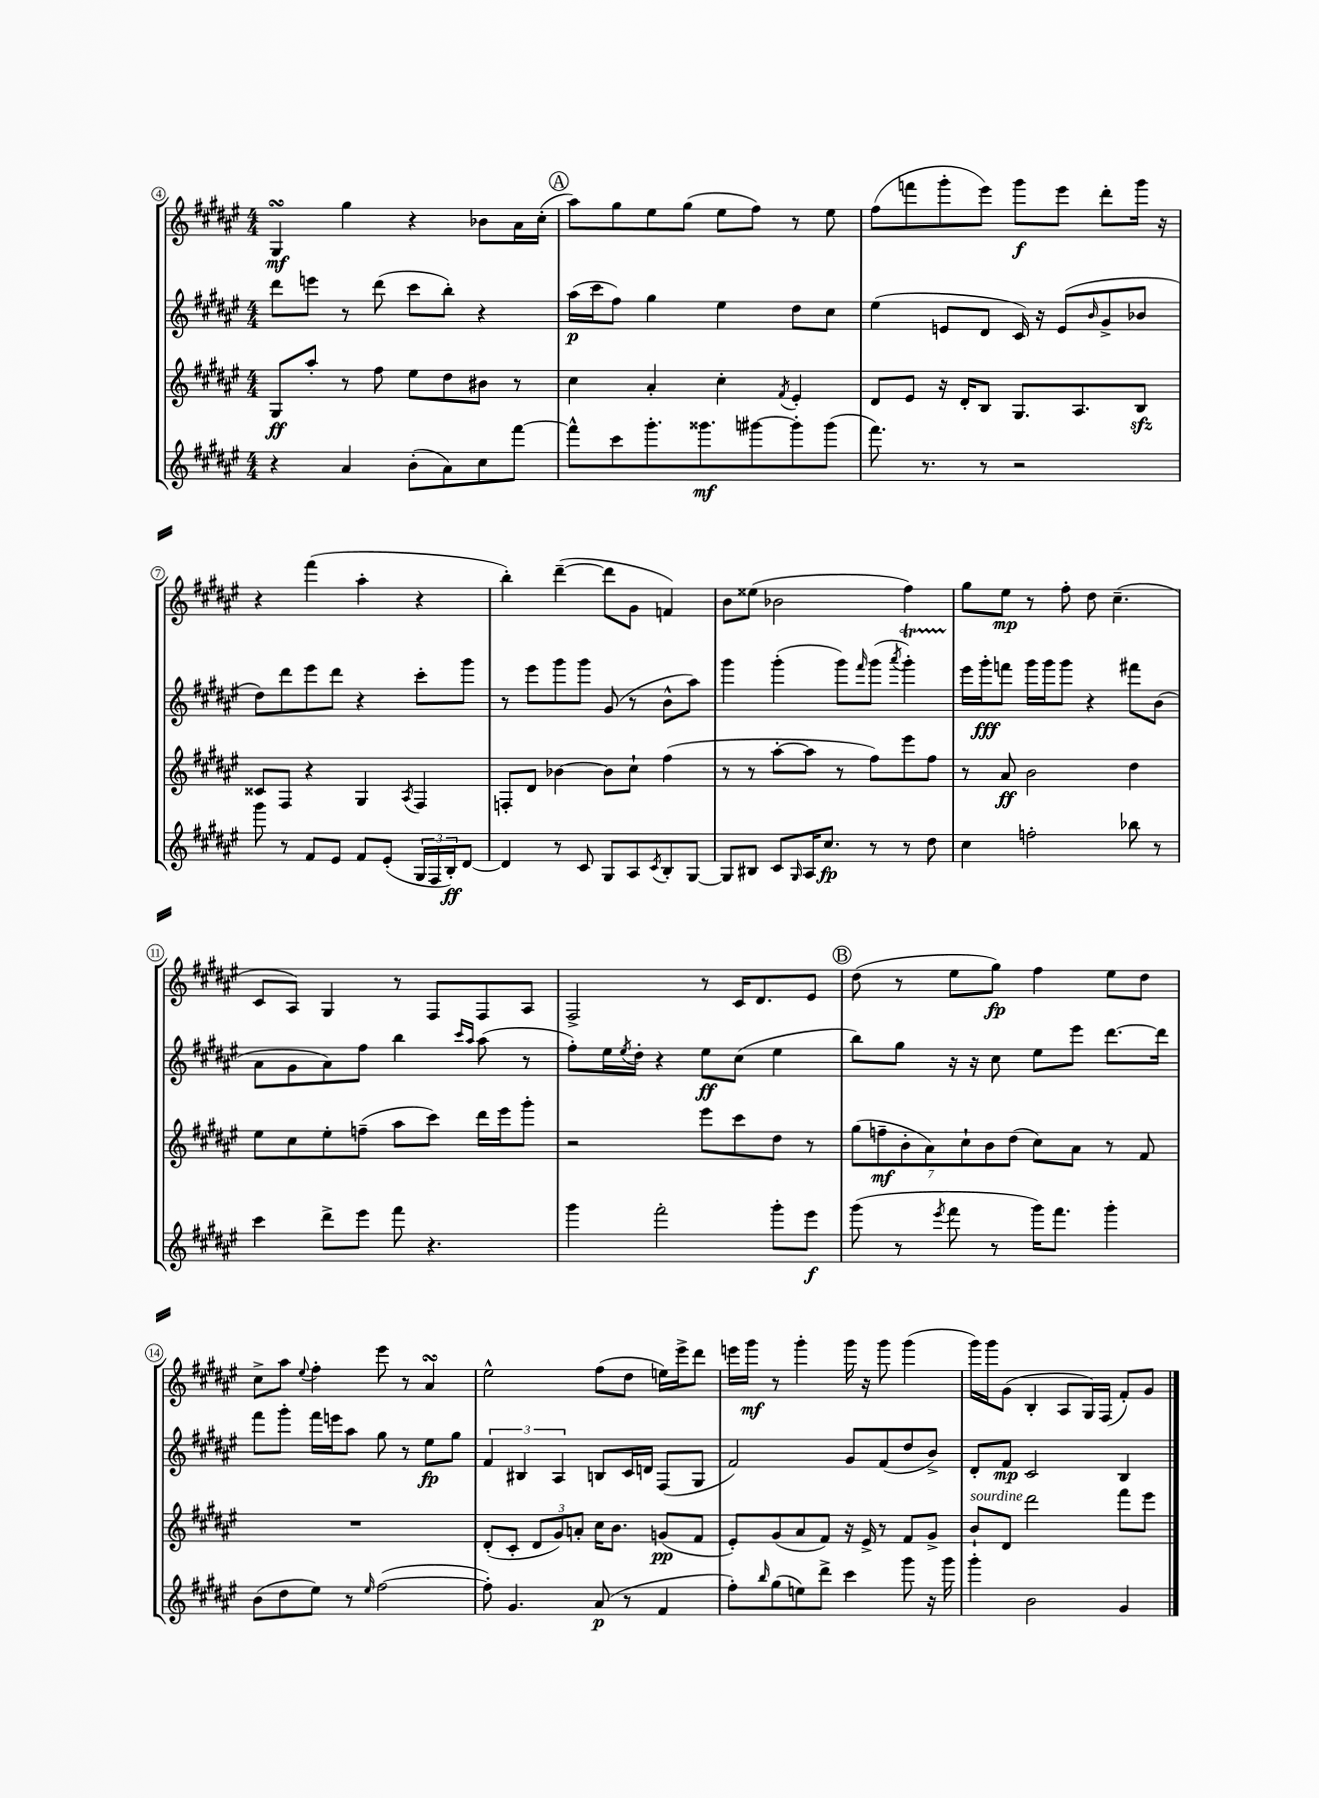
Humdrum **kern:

**kern	**kern	**kern	**kern
*staff4	*staff3	*staff2	*staff1
*clefG2	*clefG2	*clefG2	*clefG2
*k[f#c#g#d#a#e#]	*k[f#c#g#d#a#e#]	*k[f#c#g#d#a#e#]	*k[f#c#g#d#a#e#]
*M4/4	*M4/4	*M4/4	*M4/4
4r	8G#	8ddd#	4G#
.	8aa#'	8eee	.
4a#	8r	8r	4gg#
.	8ff#	(8ddd#	.
(8b'	8ee#	8ccc#	4r
8a#)	8dd#	8bb')	.
8cc#	8b#	4r	8b-
[8fff#	8r	.	16a#
.	.	.	(16cc#'
=	=	=	=
8fff#^^]	4cc#	(16aa#	8aa#)
.	.	16ccc#	.
8ccc#	.	8ff#)	8gg#
8.ggg#'	4a#'	4gg#	8ee#
.	.	.	(8gg#
8.ggg##	.	.	.
.	4cc#'	4ee#	8ee#
[8ggg#	.	.	8ff#)
.	8qf#	.	.
8ggg#']	4e#'	8dd#	8r
(8ggg#	.	8cc#	8ee#
=	=	=	=
8.fff#)	8d#	(4ee#	(8ff#
.	8e#	.	8fff
8.r	.	.	.
.	16r	8e	8ggg#'
.	16d#'	.	.
8r	8B	8d#	8eee#)
2r	8.G#	16c#)	8ggg#
.	.	16r	.
.	.	(8e	8eee#
.	8.A#	.	.
.	.	16qqb	.
.	.	8g#^	8ddd#'
.	8B	8b-	16ggg#
.	.	.	16r
=	=	=	=
8ggg#	8c##	8dd#)	4r
8r	8F#	8ddd#	.
8f#	4r	8eee#	(4fff#
8e#	.	8ddd#	.
8f#	4G#	4r	4aa#'
(8e#'	.	.	.
.	8qA#	.	.
24G#	4F#	8ccc#'	4r
24F#	.	.	.
24B')	.	.	.
[8d#	.	8ggg#	.
=	=	=	=
4d#]	8F'	8r	4bb')
.	8d#	8eee#	.
8r	[4b-	8ggg#	([4ddd#~
8c#	.	8ggg#	.
8G#	8b-]	(8g#	8ddd#]
8A#	8cc#`	8r	8g#
8qc#	.	.	.
8B'	(4ff#	8b^^	4f)
[8G#	.	8aa#)	.
=	=	=	=
8G#]	8r	4ggg#	8b
8B#	8r	.	(8ee##
8c#	[8aa#'	(4ggg#'	2b-
16qqG#	.	.	.
16A#	8aa#]	.	.
8.cc#	.	.	.
.	8r	8ggg#)	.
.	.	16qqfff#	.
8r	8ff#)	(8ggg#	.
.	.	8qaaa#	.
8r	8eee#	4ggg#')	4ff#)
8dd#	8ff#	.	.
=	=	=	=
4cc#	8r	16eee#	8gg#
.	.	16ggg#'	.
.	8a#	8fff	8ee#
2ff'	2b	16ggg#	8r
.	.	16ggg#	.
.	.	8ggg#	8ff#'
.	.	4r	8dd#
.	.	.	(4.cc#~
8bb-	4dd#	8fff#	.
8r	.	(8b	.
=	=	=	=
4ccc#	8ee#	8a#	8c#
.	8cc#	8g#	8A#)
8ddd#^	8ee#'	8a#)	4G#
8eee#	(8ff~	8ff#	.
8fff#	8aa#	4bb	8r
4.r	8ccc#)	.	8F#
.	.	16qqccc#	.
.	.	16qqaa#	.
.	16ddd#	(8aa#	8F#
.	16eee#	.	.
.	8ggg#'	8r	8A#
=	=	=	=
4ggg#	2r	8ff#')	2F#^
.	.	16ee#	.
.	.	8qee#	.
.	.	16dd#'	.
2fff#'	.	4r	.
.	8eee#	8ee#	8r
.	8ccc#	(8cc#	16c#
.	.	.	8.d#
8ggg#'	8dd#	4ee#	.
8eee#	8r	.	8e#
=	=	=	=
(8ggg#	(14gg#	8bb)	(8dd#
.	14ff~	.	.
8r	.	8gg#	8r
.	14b'	.	.
.	14a#)	.	.
8qeee#	.	.	.
8fff#	.	16r	8ee#
.	14cc#`	.	.
.	.	16r	.
.	14b	.	.
8r	.	8cc#	8gg#)
.	(14dd#	.	.
16ggg#)	8cc#)	8ee#	4ff#
8.fff#	.	.	.
.	8a#	8eee#	.
4ggg#'	8r	[8.ddd#	8ee#
.	8f#	.	8dd#
.	.	16ddd#]	.
=	=	=	=
(8b	1r	8fff#	8cc#^
8dd#	.	8ggg#'	8aa#
.	.	.	8qqee#
8ee#)	.	16fff#	4ff#'
.	.	16eee	.
8r	.	8aa#	.
16qqee#	.	.	.
([2ff#	.	8gg#	8eee#
.	.	8r	8r
.	.	8ee#	4a#
.	.	8gg#	.
=	=	=	=
8ff#'])	(8d#'	6f#	2ee#^^
4.g#	8c#'	.	.
.	.	6B#	.
.	12d#	.	.
.	12g#)	6A#	.
.	12a'	.	.
(8a#	16cc#	8B	(8ff#
.	8.b	.	.
8r	.	16c#	8dd#
.	.	16d	.
4f#	(8g	(8F#	16ee)
.	.	.	16eee#^
.	8f#	8G#	8ddd#
=	=	=	=
8ff#')	8e#')	2f#)	16eee
.	.	.	16ggg#
16qqbb	.	.	.
(8gg#	(8g#	.	8r
8ee)	8a#	.	4ggg#'
8ddd#^	8f#)	.	.
4ccc#	16r	8g#	16ggg#
.	16e#^	.	16r
.	8r	(8f#	8ggg#
8ggg#	8f#	8dd#	(4ggg#
16r	8g#^	8b^)	.
16ggg#	.	.	.
=	=	=	=
4ggg#'	8b`	8d#'	16ggg#)
.	.	.	16ggg#
.	8d#	8f#	(8g#
2b	2ddd#	2c#	4B'
.	.	.	8A#
.	.	.	16G#)
.	.	.	(16F#
4g#	8fff#	4B	8f#')
.	8eee#	.	8g#
==	==	==	==
*-	*-	*-	*-
